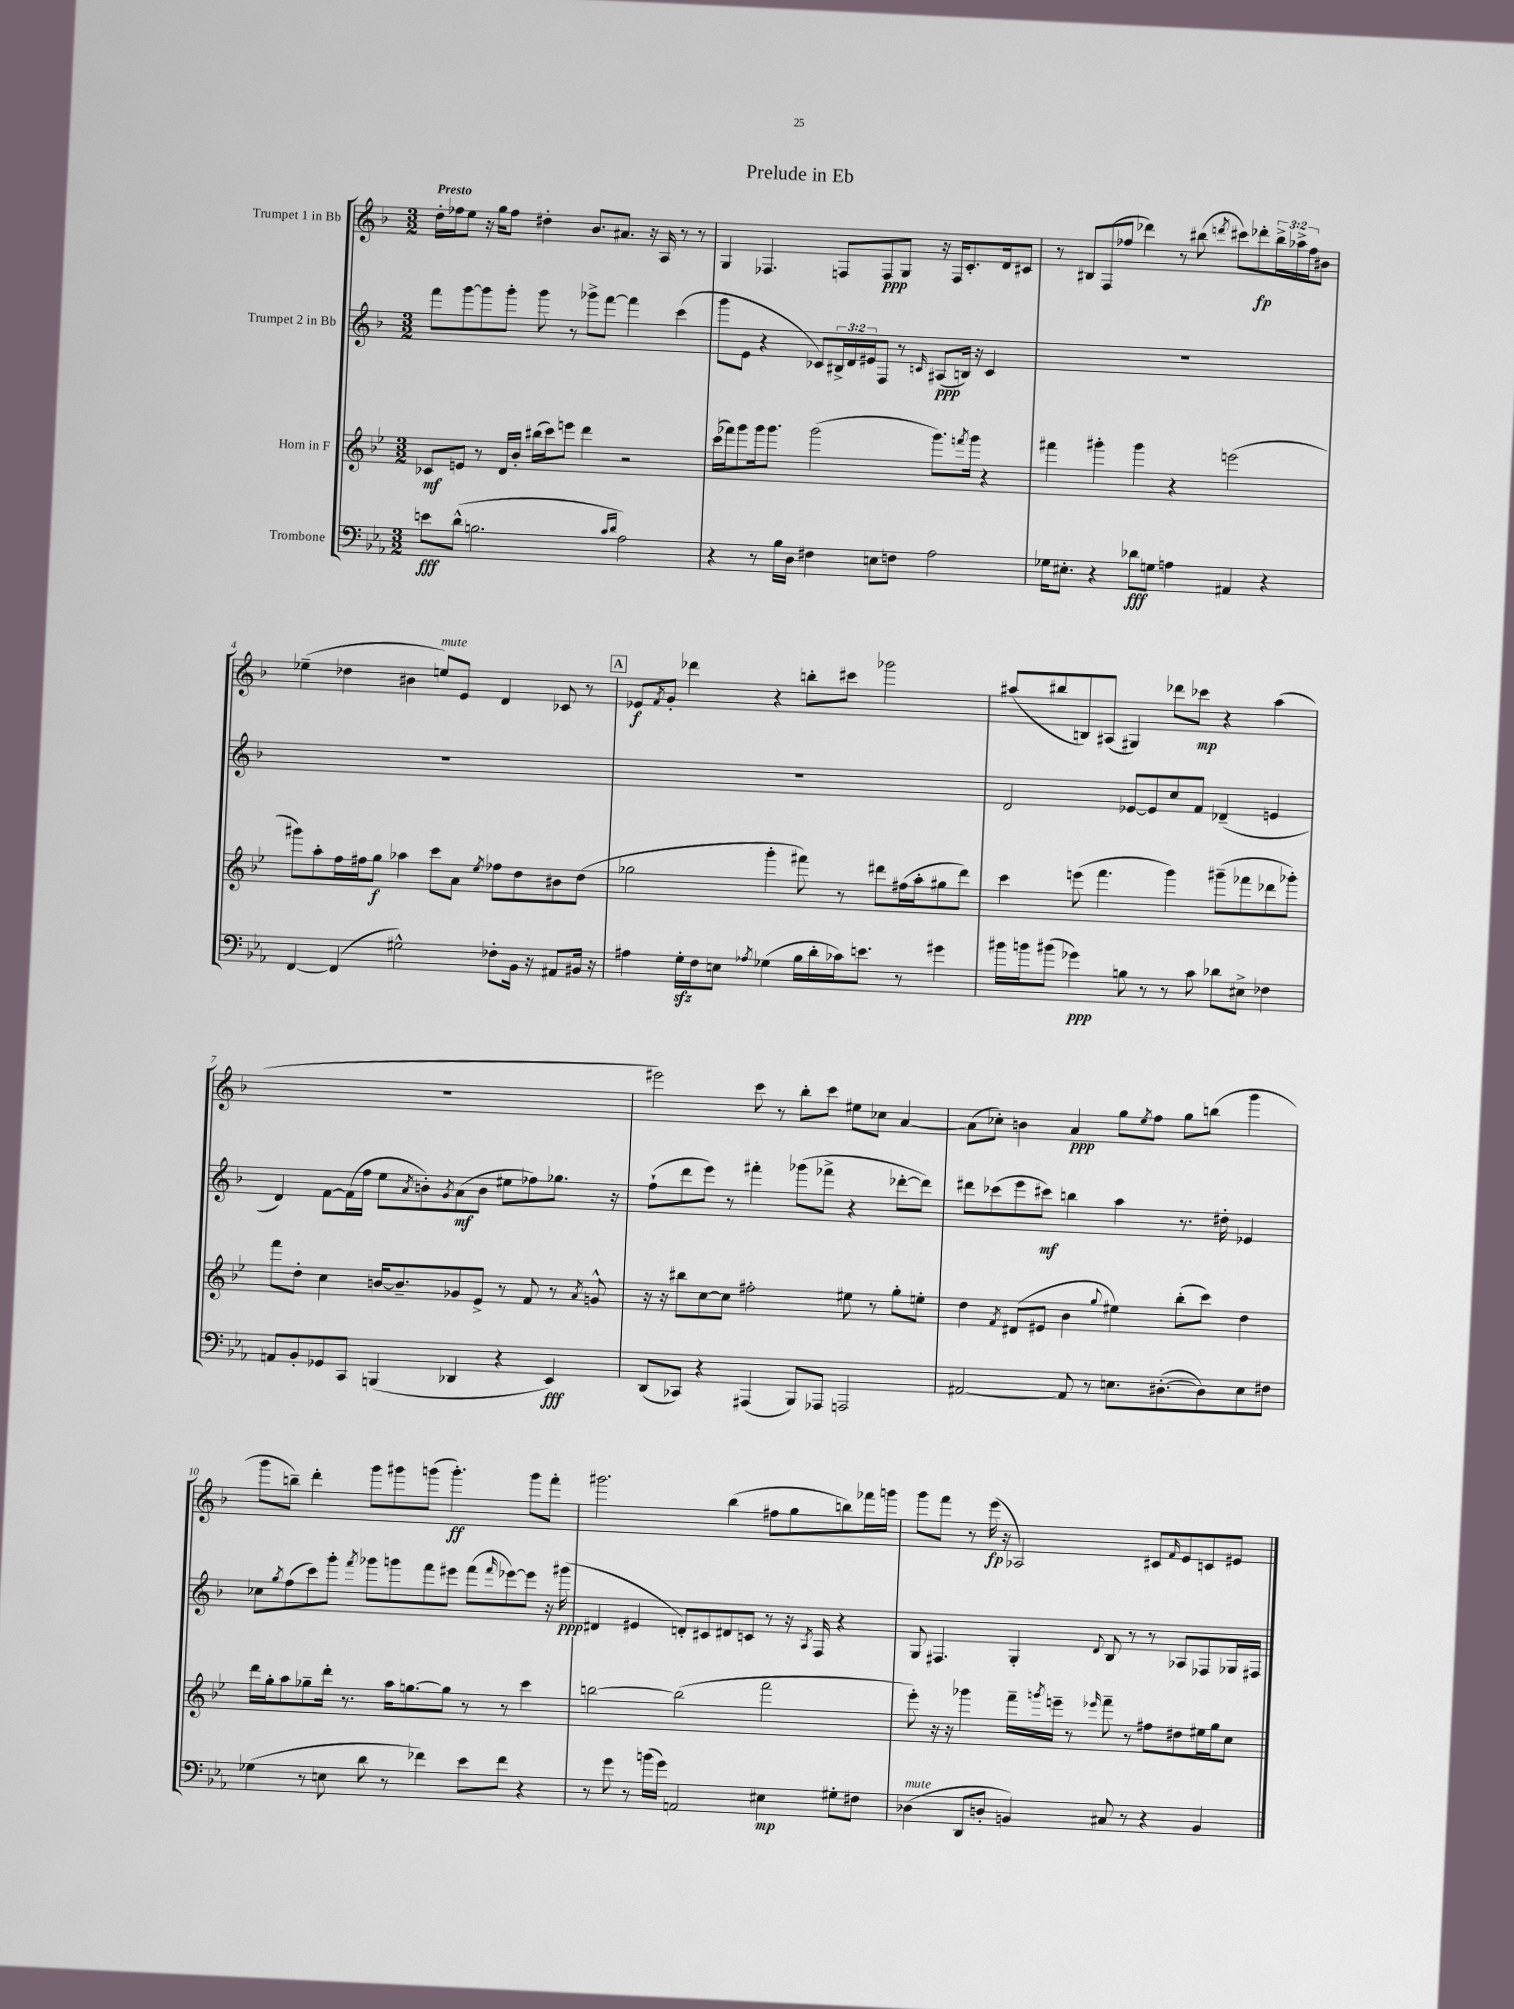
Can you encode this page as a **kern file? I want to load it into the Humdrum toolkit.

**kern	**kern	**kern	**kern
*staff4	*staff3	*staff2	*staff1
*clefF4	*clefG2	*clefG2	*clefG2
*k[b-e-a-]	*k[b-e-]	*k[b-]	*k[b-]
*M3/2	*M3/2	*M3/2	*M3/2
8e	8c-	8fff	16dd'
.	.	.	16ff-
(8d^^	8e	[8ggg	8ee
2.B	8r	8ggg]	16r
.	.	.	16gg
.	16d	8ggg'	8ff-
.	16b-'	.	.
.	(16bb#	8ggg	4dd#'
.	16ccc)	.	.
.	8eee	8r	.
.	4ddd	8ggg-^	8.b-
.	.	[8fff	.
.	.	.	8.a#
16qqc	.	.	.
16qqd	.	.	.
2A-)	2r	4fff]	.
.	.	.	16r
.	.	.	16A
.	.	(4ccc	8r
.	.	.	8r
=	=	=	=
4r	(16ccc	8ggg	4G
.	16fff-)	.	.
.	8ggg	8e	.
8r	16ggg	4r	4.F-
.	8.ggg	.	.
16B-	.	.	.
16D	.	.	.
4F#	(2ggg	8c-)	.
.	.	24B#^	8F
.	.	24d	.
.	.	24e#	.
8E	.	8F	8F
8F	.	8r	8G
.	.	16qqc	.
2A-	8.ggg)	(8A#	16r
.	.	.	16F
.	.	16B)	8.c'
.	8qfff	.	.
.	16ggg	16r	.
.	4r	4c	.
.	.	.	16d
.	.	.	8c#
=	=	=	=
16G-	4fff#	1.r	8r
8.E#'	.	.	.
.	.	.	8B#
4r	4ggg#'	.	(8F
.	.	.	8ff-
8d-	4ggg#	.	4ddd-)
8G	.	.	.
4A	4r	.	8r
.	.	.	(8bb#
.	.	.	8qddd
4AA#	(2eee	.	8ccc#)
.	.	.	8ddd-'
4r	.	.	24bb#^
.	.	.	24aa-^
.	.	.	24ff-
.	.	.	8b#
=	=	=	=
[4FF	8ggg#)	1.r	(4ee-~
.	8aa'	.	.
(4FF]	16ff	.	4dd-
.	16ff#	.	.
.	8gg	.	.
2G#^^)	4aa-	.	4b#
.	8ccc	.	8ee)
.	8a	.	8e
.	8qee-	.	.
8F-'	8ff-	.	4d
16BB-	8dd	.	.
16r	.	.	.
8AA#	8b#	.	8c-
16BB#	(8dd	.	8r
16r	.	.	.
=	=	=	=
4A#	2gg-	1.r	8e-
.	.	.	8qf
.	.	.	8g'
16G'	.	.	4ddd-
16F	.	.	.
8E	.	.	.
8qA-	.	.	.
(4G-	4ggg'	.	4r
16B-	8fff#)	.	8bb'
16d'	.	.	.
16c-)	8r	.	8ccc#
8.e	.	.	.
.	8ddd#	.	2ggg-
8r	(16ff#	.	.
.	16aa'	.	.
4g#	8gg#	.	.
.	8ddd#)	.	.
=	=	=	=
16b#	4ccc	2d	(8aa#
16b	.	.	.
(8b#	.	.	8bb#
4g-)	(8eee	.	8B)
.	4.fff	.	(8A#
8B	.	[8e-	4G#)
8r	.	8e-]	.
8r	4ggg)	8cc	8ddd-
8c	.	8f	8ccc-
8d-	(8ggg#~	(4d-~	4r
8E#^	8fff-	.	.
4F-	8ddd-	4e	(4aa#
.	8ggg-')	.	.
=	=	=	=
8AA	8fff	4d)	1.r
8BB-'	8dd'	.	.
8GG-	4cc	[8f	.
8CC	.	(16f]	.
.	.	16ff	.
(4BBB	[16b	8ee	.
.	8.b~]	.	.
.	.	8qa	.
.	.	8b')	.
.	.	8qg	.
4DD-	8g-	(8a	.
.	8e-^	8b	.
4r	8r	8ee#	.
.	8f	8ff-)	.
4EE-)	8r	8.gg-	.
.	8qa	.	.
.	8g^^	.	.
.	.	16r	.
=	=	=	=
(8DD	16r	(8ff`	2eee#)
.	16r	.	.
8CC-)	8bb#	8ddd	.
4r	[8cc	8eee)	.
.	8cc]	8r	.
(4AAA#	2ff#'	4fff#'	8ccc
.	.	.	8r
8BBB-)	.	(8ggg-	8bb-'
8AAA-	.	8fff-^	8ccc
2AAA	8ee#	4r	8ee#
.	8r	.	8cc-
.	8gg'	[8ddd-'	[4a
.	8ee'	8ddd-])	.
=	=	=	=
[2AA#	4dd	8ddd#	(8a]
.	.	(8ccc-	8cc-')
.	8qf	.	.
.	(8d#	8eee	4b
.	8e#	8ccc#)	.
8AA#]	4b-	4bb	4a
8r	.	.	.
.	8qqgg	.	.
8.E	4ee#)	4aa	8gg
.	.	.	8qee
.	.	.	8ff
([8.D#'	.	.	.
.	(8bb-'	8.r	8gg
8D#])	8ccc)	.	(8bb
.	.	16dd#'	.
8E	4dd	4e-	4ggg
8F#	.	.	.
=	=	=	=
(4G-	16ddd	8cc-	8ggg
.	16gg'	.	.
.	.	8qgg	.
.	8aa	(8ff	8bb~)
8r	8gg-~	8ccc)	4ddd'
8E	16ddd'	8ggg'	.
.	8.r	.	.
.	.	8qfff	.
8d	.	8ggg-	8ggg
8r	16aa	8ggg	8ggg#
.	[8.gg	.	.
4f-)	.	8fff	(8ggg
.	8gg]	8eee#	4.ggg')
8e-	8r	(8fff	.
.	.	16qqfff	.
8f-	8r	[8eee-)	.
4r	4ccc	8eee-]	8ggg
.	.	16r	8fff'
.	.	(16ggg#	.
=	=	=	=
8r	[2bb	4d#	2.ggg#
8g	.	.	.
8r	.	4e#	.
(16b	.	.	.
16g)	.	.	.
2AA	(2bb]	8d')	.
.	.	8c#	.
.	.	8d#	(4bb-
.	.	8c	.
4E#	2fff	8r	8ff#
.	.	16r	8gg
.	.	8qA	.
.	.	16F	.
8G#'	.	4r	8bb)
8F#	.	.	16fff-
.	.	.	16ggg
=	=	=	=
(4D-	8eee-')	8G	8ggg
.	16r	4.F#	8fff
.	16r	.	.
8DD	4ggg-	.	8r
8D'	.	.	(16eee
.	.	.	16r
4BB)	16fff~	4G'	2A-)
.	8qggg	.	.
.	16eee~	.	.
.	8r	.	.
.	16qqeee-	8qqd	.
8C#	8fff~	8B-	.
8r	8r	8r	.
4r	8ff#	8r	8c#
.	.	.	16qqf
.	8dd#	8A-	8e
4BB	16ee#	8F-	8c
.	16gg	.	.
.	8cc	16G-	8e#
.	.	16F#	.
==	==	==	==
*-	*-	*-	*-
